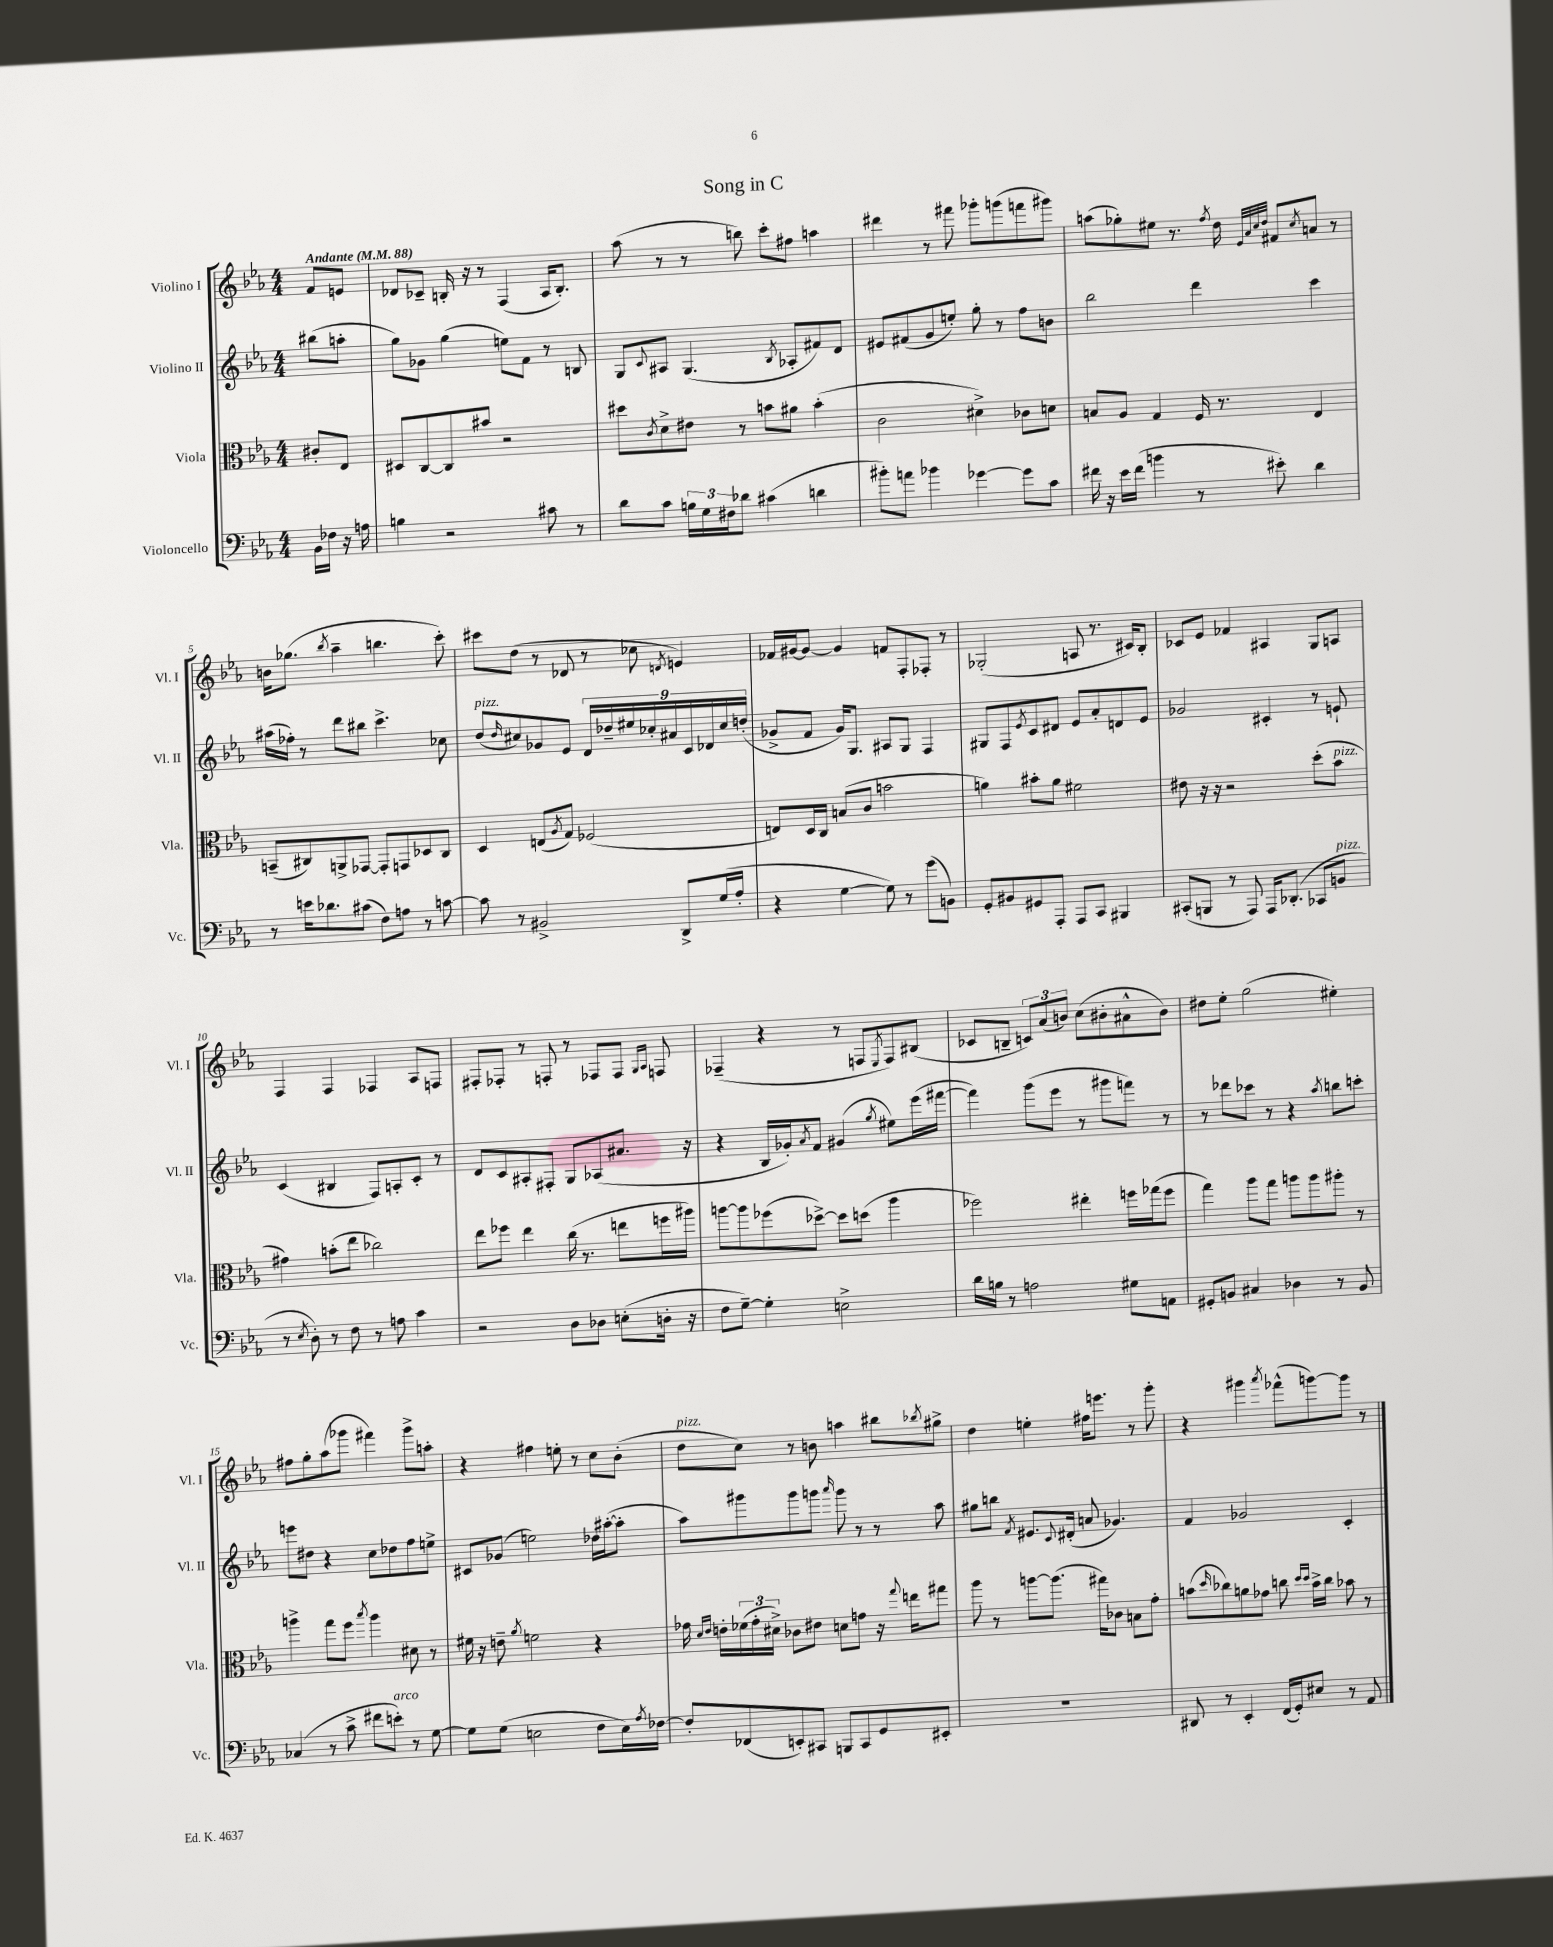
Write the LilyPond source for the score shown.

\header { title = "Song in C" }
<<
\new StaffGroup <<
\new Staff = "s0" \with { instrumentName = "Violino I" shortInstrumentName = "Vl. I" } {
    \clef treble \key ees \major \numericTimeSignature \time 4/4 \partial 4 \tempo "Andante" 4 = 88
    f'8 e'8 |
    des'8 ces'8-- b16-. r16 r8 f4( aes16 b8.-.) |
    aes''8( r8 r8 b''8) c'''8-. fis''8 a''4 |
    dis'''4 r8 fis'''8 ges'''8-. g'''8( f'''8 gis'''8) |
    a''8( ges''8-.) eis''8 r8. \acciaccatura { f''8 } d''16 \grace { ees'32 aes'32 c''32 d''32 } fis'8 \acciaccatura { c''8 } a'8 r8 |
    b'16 ges''8.( \acciaccatura { bes''8 } aes''4-- b''4. c'''8-.) |
    cis'''8 d''8( r8 des'8 r8 ces''8 \acciaccatura { d'8 } e'4) |
    fes'16 gis'16~ gis'8~ gis'4 f'8 f8-. fes8-. r8 |
    ges2-.( a8 r8. cis'16) bes8-. |
    ces'8 ees'8 fes'4 ais4 g8 a8 |
    f4 f4 fes4 aes8 f8 |
    fis8-. fes8-. r8 f8-. r8 fes8 fes8 \grace { g16 aes16 } f8 |
    fes4--( r4 r8 f8 \acciaccatura { ees8 } f8) bis8( |
    ces'8 b8-- \tuplet 3/2 { c'8) aes'8( b'8) } c''8( bis'8-. ais'8-^ bis'8) |
    dis''8 ees''8-. g''2( eis''4-.) |
    fis''8 g''8-. aes''8( ges'''8 fis'''4) ges'''8-> a''8-. |
    r4 fis''4 e''8-. r8 c''8 bes'8-.( |
    d''8^\markup { \italic "pizz." } c''8) r8 b'8 a''4 bis''8 \acciaccatura { bes''8 } gis''8-> |
    d''4 e''4-. fis''16 e'''8. r8 g'''8-. |
    r4 gis'''4 \acciaccatura { aes'''8 } fes'''8-^( g'''8~) g'''8 r8 \bar "|." |
}
\new Staff = "s1" \with { instrumentName = "Violino II" shortInstrumentName = "Vl. II" } {
    \clef treble \key ees \major \numericTimeSignature \time 4/4 \partial 4
    bis''8( a''8-. |
    g''8) ges'8 g''4( e''8) f'8 r8 b8 |
    g8 \appoggiatura { c'8 } ais8 g4.( \acciaccatura { bes8 } aes8-. fis'8) d'8 |
    eis'8 fis'8( g'8 e''8-.) g''8-. r8 f''8 b'8 |
    bes''2 d'''4 c'''4 |
    ais''16( fes''16-.) r8 d'''8 bis''8 c'''4.-> ces''8 |
    d''8^\markup { \italic "pizz." }( \grace { d''16 } cis''8) ges'8 ees'8 \tuplet 9/8 { d'16 des''16-- eis''16 ces''16-. ais'16 c'16 des'16 ces''16 d''16-.( } |
    ges'8-> f'8 ges'16) g8. ais8 g8 f4 |
    gis8 f8 \acciaccatura { ees'8 } c'8 dis'8 ees'8 aes'8-. d'8 ees'8 |
    ges'2 cis'4-. r8 e'8-! |
    c'4( bis4 f8) a8-. c'8-. r8 |
    d'8 c'8 ais8-. fis8-. g8 aes8( ais'8. r16 |
    r4 bes16 ges'16-.) \acciaccatura { aes'8 } f'8 gis'4( \acciaccatura { g''8 } eis''8) ees'''16( fis'''16~ |
    fis'''4) g'''8( ees'''8 r8 gis'''8 f'''8) r8 |
    r8 des'''8 ces'''8 r8 r4 \acciaccatura { aes''8 } b''8 c'''8-. |
    e'''8 dis''8 r4 c''8 des''8 f''8 e''8-> |
    cis'8 ges'8( e''2) des''16 ais''16~-.( ais''8-. |
    aes''8) gis'''8 gis'''8 g'''8 \grace { aes'''16 } g'''8 r8 r8 aes''8 |
    gis''8 b''8 \acciaccatura { f'8 } eis'8. \appoggiatura { c'8 } dis'16-.( a'8 ges'4.) |
    f'4 ges'2 c'4-. \bar "|." |
}
\new Staff = "s2" \with { instrumentName = "Viola" shortInstrumentName = "Vla." } {
    \clef alto \key ees \major \numericTimeSignature \time 4/4 \partial 4
    cis'8-. ees8 |
    dis8 c8~ c8 bis'8 r2 |
    dis''8 \acciaccatura { c'8 } d'8-> eis'8 r8 b'8 ais'8 b'4-.( |
    c'2 dis'4->) ces'8 d'8 |
    b8 aes8 g4 f16 r8. ees4 |
    b,8--( cis8) a,8-> ges,8~ ges,8-. g,8 des8 cis8 |
    d4 e8( \acciaccatura { aes8 } g8) fes2( |
    e8) d16 c16 b8( c'8 b'2 |
    a'4) bis'8-. a'8 fis'2 |
    eis'8 r16 r16 r2 d''8-.( bes'8^\markup { \italic "pizz." } |
    gis'4) b'8-.( ees''8 ces''2) |
    ees''8 fes''8 ees''4 c''16( r8. e''8 f''16 ais''16) |
    a''8~ a''8 fes''8( des''8~->) des''8 d''8( a''4 |
    fes''2) eis''4-. f''16 ges''16( f''8 |
    g''4) aes''8 g''8 a''8 a''8 ais''8-. r8 |
    a''4-> g''8 f''8 \acciaccatura { bes''8 } a''4 dis'8 r8 |
    fis'16 r16 e'8-- \acciaccatura { aes'8 } f'2 r4 |
    ges'16 \grace { d'16 ees'16 } e'16-. \tuplet 3/2 { fes'16( ges'16-. dis'16->) } ces'8 eis'8 d'8 g'8 r16 \appoggiatura { g''8 } e''16 gis''8 |
    aes''8 r8 a''8~ a''8.( gis''16) ces'8 b8 g'8-. |
    b'8( \grace { d''16 } ces''8) a'8 ges'8 c''8 \grace { d''16 d''16 } b'16-> c''16 bes'8 r8 \bar "|." |
}
\new Staff = "s3" \with { instrumentName = "Violoncello" shortInstrumentName = "Vc." } {
    \clef bass \key ees \major \numericTimeSignature \time 4/4 \partial 4
    bes,16 fes16 r16 a16 |
    b4 r2 cis'8 r8 |
    d'8 c'8 \tuplet 3/2 { b16 g16 fis16 } des'8 cis'4( d'4 |
    bis'8-.) a'8 bes'4 ges'4~ ges'8 c'8 |
    fis'16 r16 ees'16 fis'16( b'4 r8 eis'8-.) d'4 |
    r8 e'16 des'8. cis'8( f8) a8 r8 c'8~ |
    c'8 r8 bis,2-> d,8-> g16( aes16-. |
    r4 g4~ g8) r8 g'8( b,8) |
    g,8-. bis,8 gis,8 aes,,8-. aes,,8 c,8 bis,,4 |
    cis,8-.( b,,8 r8 aes,,8) aes,,16 des,8.-.( ces,8 b,8^\markup { \italic "pizz." } |
    r8 \acciaccatura { ees8 } d8-.) r8 f8 r8 a8 c'4 |
    r2 d8 des8 e8-.( d16-. r16 |
    f8 g8~--) g4-. e2-> |
    d'16 b16 r8 a2 gis8 a,8 |
    gis,8-. b,8 cis4 des4 r8 b,8 |
    ces4( r8 c'8-> fis'8 e'8-.^\markup { \italic "arco" }) r8 g8~ |
    g8 g8( e2 f8 e16) \acciaccatura { aes8 } fes16~ |
    fes8-. fes,8( e,8-.) cis,8 b,,8 cis,8 g,8 eis,8-. |
    R1 |
    dis,8 r8 ees,4-. f,16( g,16-.) eis8 r8 aes,8 \bar "|." |
}
>>
>>
